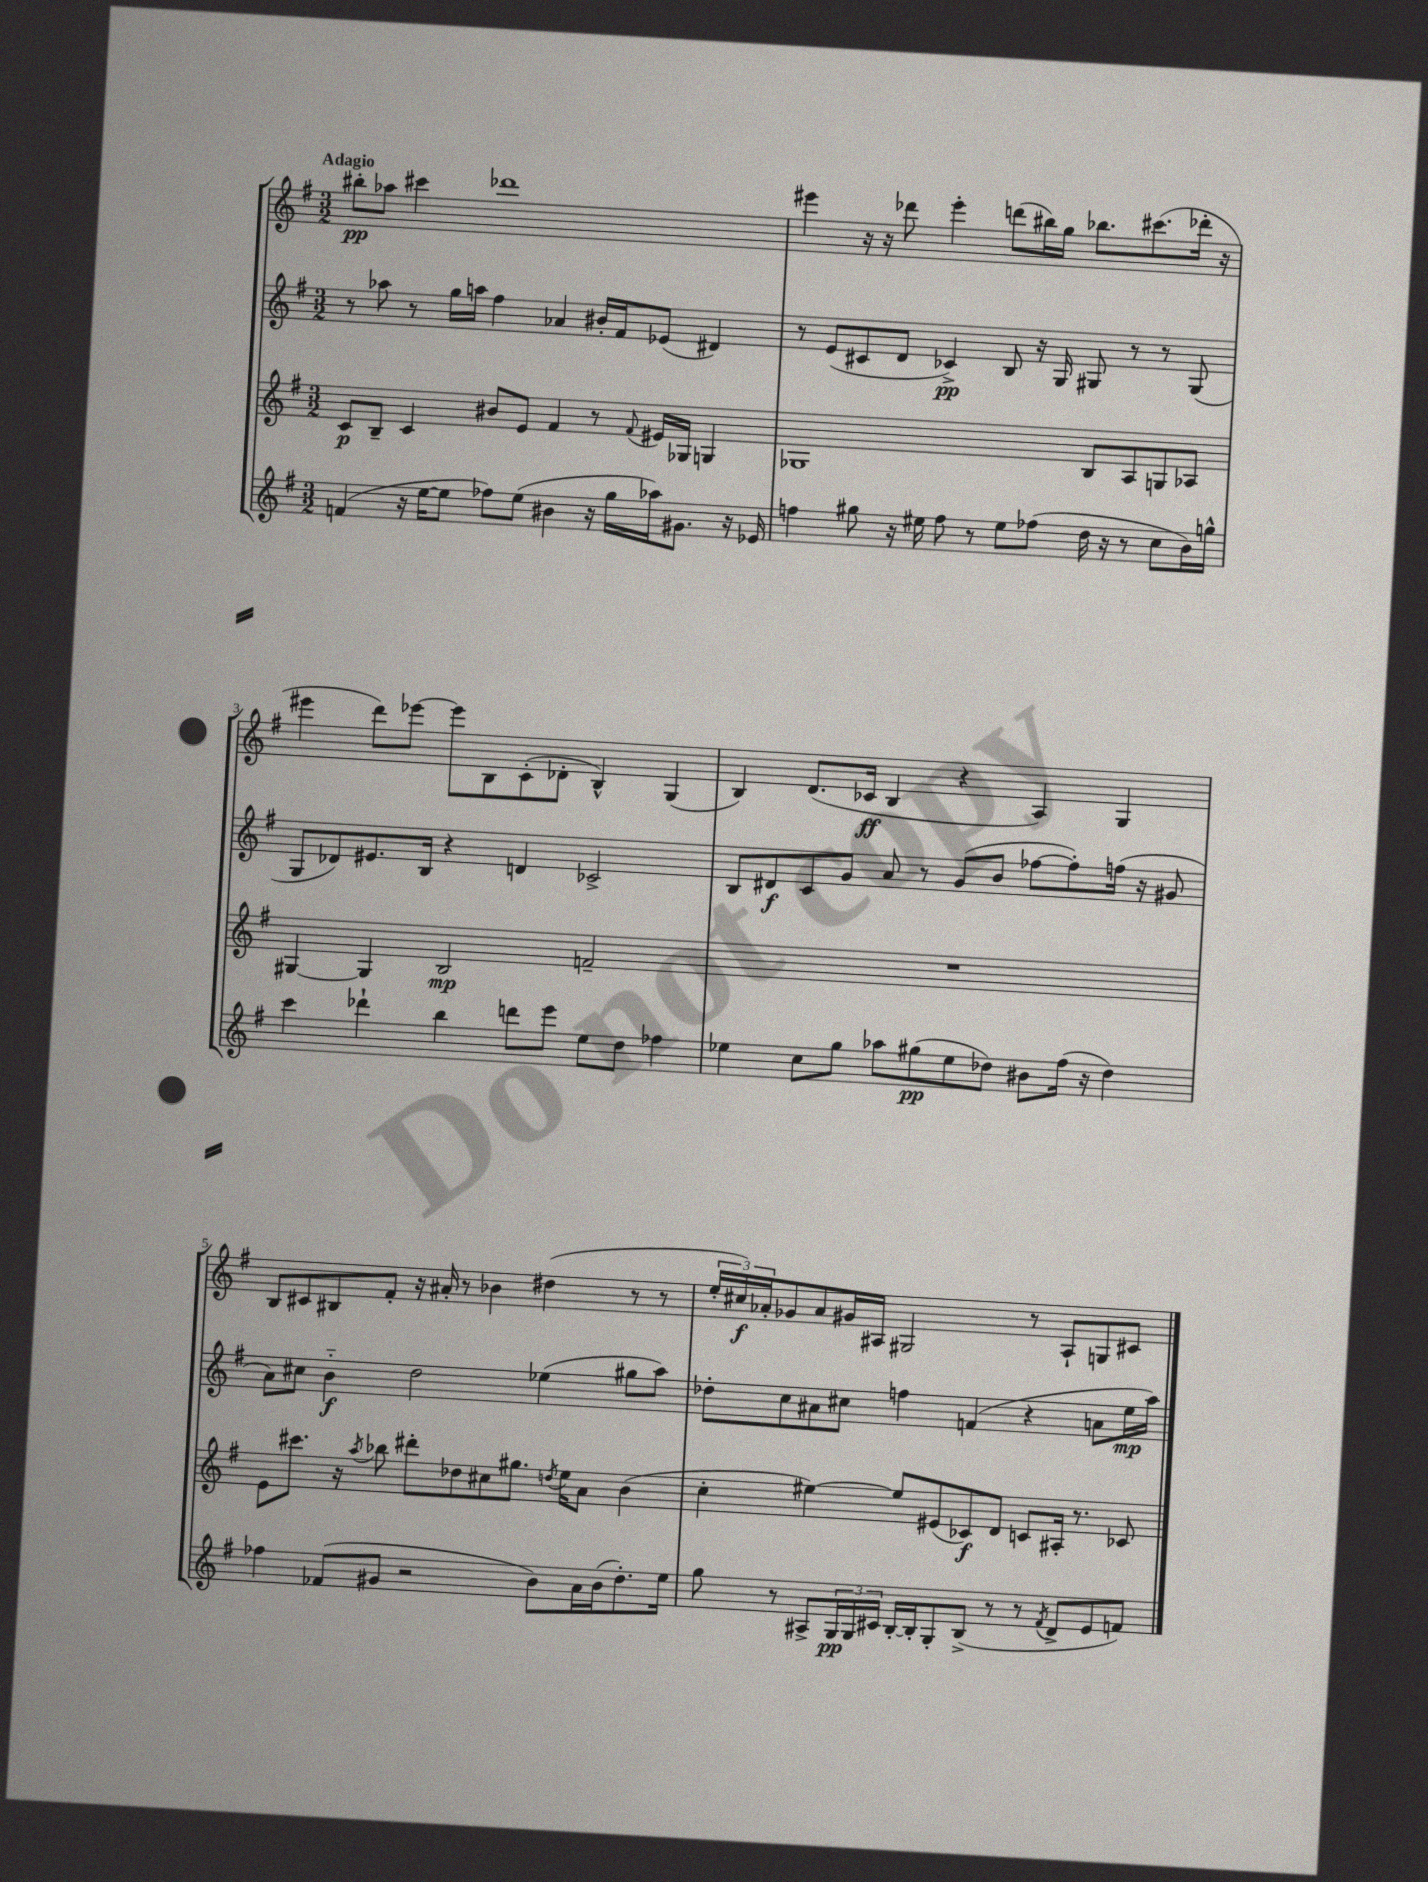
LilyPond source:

<<
\new StaffGroup <<
\new Staff = "s0" {
    \clef treble \key g \major \numericTimeSignature \time 3/2 \tempo "Adagio"
    bis''8-.\pp aes''8 cis'''4 des'''1 |
    eis'''4 r16 r16 des'''8 eis'''4-. d'''8( bis''16) g''16 bes''8. cis'''8.( des'''16-. r16 |
    eis'''4 d'''8) ees'''8~ ees'''8 b8 c'8-.( des'8-. b4-^) g4( |
    b4) d'8.( ces'16\ff b4 r4 a4) g4 |
    b8 cis'8 bis8 fis'8-. r16 ais'16-. r8 bes'4 dis''4( r8 r8 |
    \tuplet 3/2 { e''16-. cis''16\f) aes'16-. } ges'8 aes'8 gis'16 ais16 gis2 r8 ais8-! g8 cis'8 \bar "|." |
}
\new Staff = "s1" {
    \clef treble \key g \major \numericTimeSignature \time 3/2
    r8 aes''8 r8 g''16 a''16 fis''4 aes'4 bis'16-. fis'16 ees'8( dis'4) |
    r8 e'8( cis'8 d'8 ces'4->\pp) b8 r16 g16 gis8 r8 r8 gis8( |
    g8 des'8) eis'8. b16 r4 d'4 ces'2-> |
    b8 dis'8\f c'8 g'8 a'8 r8 g'8( b'8 fes''8~ fes''8-.) f''16( r16 gis'8 |
    a'8) cis''8 b'4-_\f d''2 ees''4( gis''8 a''8) |
    des''8-. c''8 ais'8 cis''8 f''4 f'4( r4 a'8 e''16\mp a''16) \bar "|." |
}
\new Staff = "s2" {
    \clef treble \key g \major \numericTimeSignature \time 3/2
    c'8\p b8-- c'4 bis'8 e'8 fis'4 r8 \appoggiatura { fis'8 } eis'16 ges16 g4 |
    ges1 b8 a8 g8 aes8 |
    gis4~ gis4 b2\mp f'2-- |
    R1. |
    e'8 cis'''8. r16 \acciaccatura { a''8 } bes''8 dis'''8-. des''8 cis''8 gis''8. \acciaccatura { d''8 } e''16 a'8 b'4( |
    c''4-. eis''4~) eis''8 eis'8( ces'8\f) d'8 c'8 ais16-. r8. ces'8 \bar "|." |
}
\new Staff = "s3" {
    \clef treble \key g \major \numericTimeSignature \time 3/2
    f'4( r16 e''16~ e''8 fes''8) e''8( bis'4 r16 g''16 aes''16) gis'8. r16 ees'16 |
    f''4 gis''8 r16 eis''16 f''8 r8 eis''8 fes''8( d''16 r16 r8 c''8 b'16) g''16-^ |
    c'''4 des'''4-! b''4 d'''8 e'''8 e''8 d''8 fes''4 |
    ees''4 c''8 g''8 aes''8 gis''8\pp( ees''8 des''8) bis'8 fis''16( r16 des''4) |
    fes''4 fes'8( gis'8 r2 b'8) a'16 b'16( d''8.-.) e''16 |
    g''8 r8 ais8-> \tuplet 3/2 { g16\pp g16 cis'16 } b16~-. b16-. g8-. b8->( r8 r8 \acciaccatura { fis'8 } d'8-> e'8 f'8) \bar "|." |
}
>>
>>
